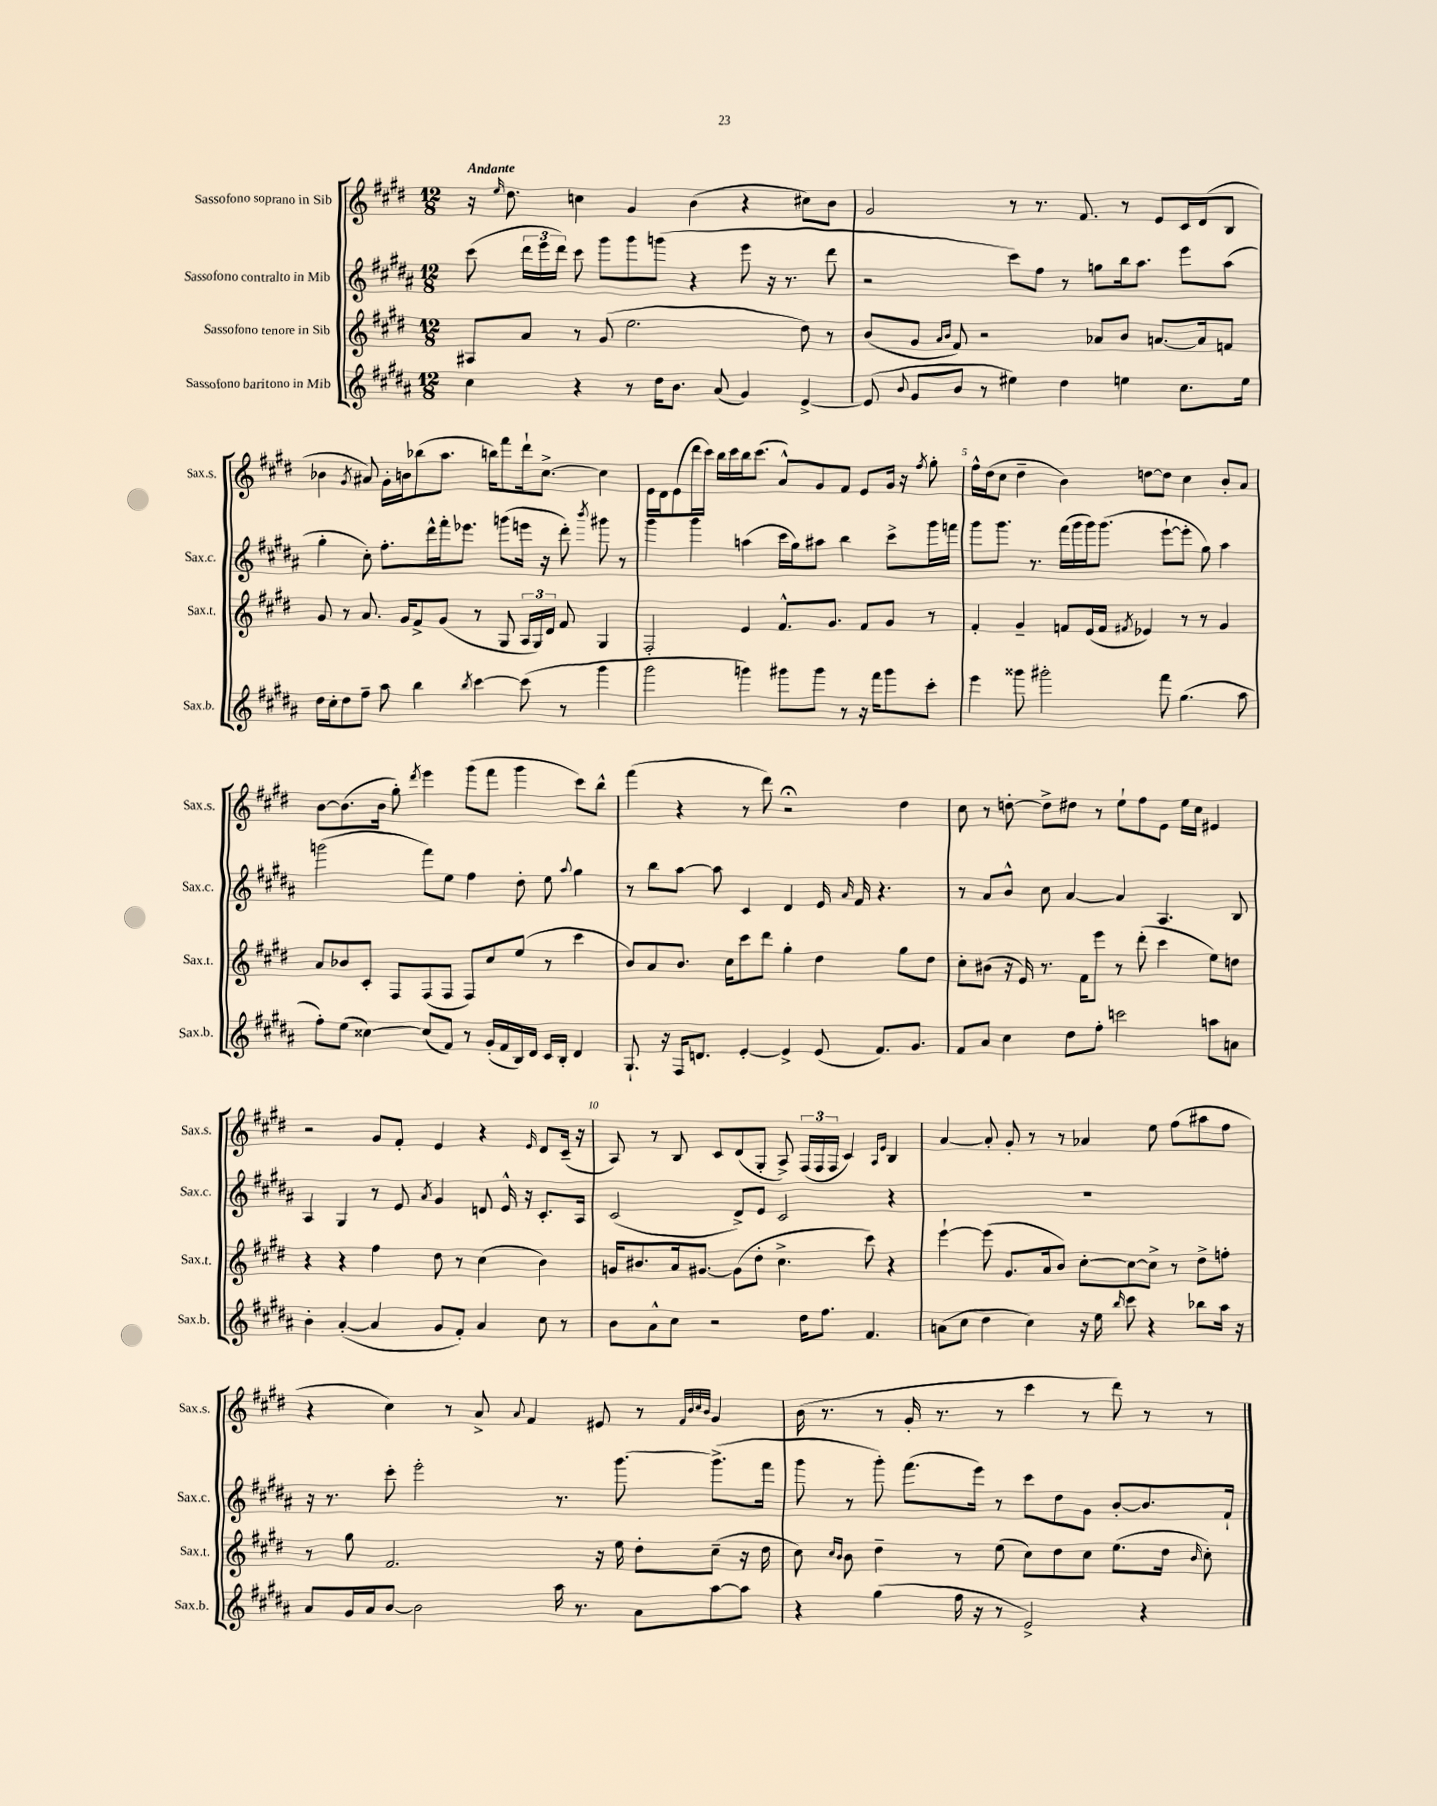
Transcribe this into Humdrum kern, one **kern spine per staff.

**kern	**kern	**kern	**kern
*staff4	*staff3	*staff2	*staff1
*clefG2	*clefG2	*clefG2	*clefG2
*k[f#c#g#d#a#]	*k[f#c#g#d#]	*k[f#c#g#d#a#]	*k[f#c#g#d#]
*M12/8	*M12/8	*M12/8	*M12/8
4cc#	8A#	(8ccc#	16r
.	.	.	16qqee
.	.	.	8.dd#
.	8a	24ddd#	.
.	.	24eee	.
.	.	24ddd#)	.
4r	8r	8ccc#	4cc
.	(8g#	8ggg#	.
8r	2.ee	8ggg#	4g#
16dd#	.	(8ggg	.
8.b	.	.	.
.	.	4r	(4b
(8a#	.	.	.
4g#)	.	8eee	4r
.	.	16r	.
.	.	8.r	.
[4e^	8dd#)	.	8cc#)
.	8r	8ddd#	8b
=	=	=	=
(8e]	(8b	2r	2g#
8qqb	.	.	.
8g#	8g#	.	.
.	16qqa	.	.
.	16qqb	.	.
8b	8f#)	.	.
8r	2r	.	.
4ee#)	.	8ccc#)	8r
.	.	8ff#	8.r
4dd#	.	8r	.
.	.	.	8.f#
.	8a-	8gg	.
4ee	8b	16bb	8r
.	.	8.aa#	.
.	[8.a	.	8e
8.cc#	.	8eee	16c#
.	16a]	.	(16d#
.	8f	(8aa#	8B
16ee	.	.	.
=	=	=	=
16dd#	8g#	4gg#'	4b-
16cc#'	.	.	.
8dd#	8r	.	.
.	.	.	8qg#
8ff#~	8.a	8cc#')	8a#)
8aa#	.	8.ff#'	16g#'
.	16g#	.	16b
4bb	8f#^	.	(8bb-
.	.	16ddd#^^	.
.	(8g#	16fff#'	8.aa
.	.	8.eee-	.
8qbb	.	.	.
[4ccc#	8r	.	.
.	.	.	16bb)
.	8G#	(8ggg	8fff#
(8ccc#]	24A	16eee	16ddd#`
.	24G#)	.	.
.	.	16r	[8.cc#^
.	24d#	.	.
8r	8f#	8ddd#')	.
.	.	8qbbb	.
4ggg#	4G#	8ggg#	4cc#]
.	.	8r	.
=	=	=	=
2ggg#	2F#'	4ggg#	16e
.	.	.	16d#
.	.	.	(8e
.	.	4ggg#	16ddd#
.	.	.	16ccc#)
.	.	.	16bb
.	.	.	16ccc#
4ggg)	4e	(4aa	16bb
.	.	.	(8.ccc#
8ggg#	8.f#^^	16ccc#	8a^^)
.	.	16gg#)	.
8ggg#	.	8aa#	8g#
.	8.g#	.	.
8r	.	4bb	8f#
16r	8f#	.	8e
16fff#	.	.	.
8ggg#	8g#	8ccc#^	16g#
.	.	.	16r
.	.	.	8qff#
8ccc#'	8r	16ggg#	8gg#'
.	.	16fff	.
=	=	=	=
4eee	4f#'	8ggg#	16ff#^^
.	.	.	(16dd#
.	.	8.ggg#	8cc#
8ggg##	4g#~	.	4dd#~
.	.	8.r	.
2ggg#'	.	.	.
.	8f	(16fff#	4b)
.	.	16ggg#	.
.	(16e	16ggg#)	.
.	16f	(8.ggg#	.
.	8qf#	.	.
.	4e-)	.	[8dd
8fff#	.	[8eee`	8dd]
(4.gg#	8r	8eee']	4cc#
.	8r	8gg#)	.
.	4g#	4aa#	8b'
8aa#	.	.	8a
=	=	=	=
8ff#')	8a	(2ggg	[8b
(8ee	8b-	.	(8.b]
[4cc##)	8c#'	.	.
.	.	.	16b
.	8F#	.	8gg#')
.	.	.	8qddd#
(8cc##]	(8F#	8fff#)	4eee
8f#)	8F#	8ee	.
8r	8F#)	4ff#	(8ggg#
(16g#'	8cc#	.	8fff#
16f#	.	.	.
16B)	(8ee	8dd#'	4ggg#
16d#	.	.	.
16c#	8r	8ee	.
16B'	.	.	.
.	.	8qqaa#	.
4d#	4ccc#	4gg#	8ccc#)
.	.	.	8bb^^
=	=	=	=
8.G#`	8b)	8r	(4fff#
.	8a	8bb	.
16r	.	.	.
16F#	8.b	[8aa#	4r
8.d	.	.	.
.	.	8aa#]	.
.	16cc#	.	.
[4e'	8ccc#	4c#	8r
.	8ddd#	.	8ddd#)
4e^]	4gg#'	4d#	2r;
(8e	4dd#	16e	.
.	.	16qqa#	.
.	.	16f#	.
8.f#)	.	4.r	.
.	8gg#	.	4dd#
8.g#	.	.	.
.	8dd#	.	.
=	=	=	=
8f#	8cc#'	8r	8cc#
8a#	(8b#	8a#	8r
4cc#	16r	8b^^	[8dd'
.	16e)	.	.
.	8.r	8cc#	8dd^]
8dd#	.	[4a#	8dd#
.	16f#	.	.
8ff#'	8eee	.	8r
2ccc	8r	4a#]	8ee`
.	(8ddd#'	.	8ff#
.	4ccc#	4.A#	8e
.	.	.	16ee
.	.	.	16cc#
8aa	8ee)	.	4e#
8a	8dd	8B	.
=	=	=	=
4b'	4r	4A#	2r
([4a#'	4r	4G#	.
4a#]	4ff#	8r	8g#
.	.	8e	8f#'
.	.	8qa#	.
8g#	8dd#	4g#	4e
8f#')	8r	.	.
4a#	(4cc#	8d	4r
.	.	16e^^	.
.	.	16r	.
.	.	.	16qqe
8cc#	4b)	8.c#'	8d#
8r	.	.	(16c#~
.	.	16A#	16r
=	=	=	=
8b	16g	(2c#	8A)
.	8.b#	.	.
8a#^^	.	.	8r
8cc#	16a	.	8B
.	[8.g#	.	.
2r	.	.	8c#
.	(8g#]	8d#^)	(8d#
.	8dd#'	8e	8G#'
.	4.cc#^	2c#	8A^)
16dd#	.	.	(24F#
.	.	.	24F#
8.ff#	.	.	.
.	.	.	24F#
.	.	.	4c#)
4.f#	8ccc#)	.	.
.	.	.	16qqA
.	.	.	16qqe
.	4r	4r	4B
=	=	=	=
(8a	[4eee`	1.r	[4a
8cc#	.	.	.
4dd#	(8eee]	.	8a']
.	8.g#	.	8g#'
4cc#)	.	.	8r
.	16a	.	.
.	8b)	.	8r
16r	[8cc#'	.	4a-
16ee	.	.	.
16qqbb	.	.	.
8ccc#	8cc#_	.	.
4r	8cc#^]	.	8ee
.	8r	.	(8ff#
8bb-	8dd#^	.	8aa#
16aa#	8ff'	.	8ff#
16r	.	.	.
=	=	=	=
8a#	8r	16r	4r
.	.	8.r	.
16g#	8gg#	.	.
16a#	.	.	.
[8b	2.f#	8ccc#'	4cc#)
2b]	.	2eee'	.
.	.	.	8r
.	.	.	8a^
.	.	.	8qqa
.	.	.	4f#
16aa#	.	8.r	.
8.r	.	.	.
.	16r	.	8e#
.	16ee	[8.ggg#	.
8a#	8dd#'	.	8r
.	.	.	32qqf#
.	.	.	32qqb
.	.	.	32qqcc#
.	.	.	32qqb
[8aa#	(8cc#~	(8.ggg#^]	4g#
8aa#]	16r	.	.
.	16dd#	16fff#	.
=	=	=	=
4r	8cc#)	8ggg#	(16b
.	.	.	8.r
.	16qqcc#	.	.
.	16qqb	.	.
.	8b	8r	.
(4gg#	4dd#~	8ggg#')	8r
.	.	(8.fff#	16g#'
.	.	.	8.r
16ff#	8r	.	.
16r	.	16eee)	.
8r	(8ee	8r	8r
2e^)	8cc#)	8ccc#	4ccc#
.	8dd#	8dd#	.
.	8cc#	8g#	8r
.	(8.ee	[8b'	8ddd#)
4r	.	8.b]	8r
.	16dd#	.	.
.	16qqb	.	.
.	8cc#')	.	8r
.	.	16f#`	.
==	==	==	==
*-	*-	*-	*-
